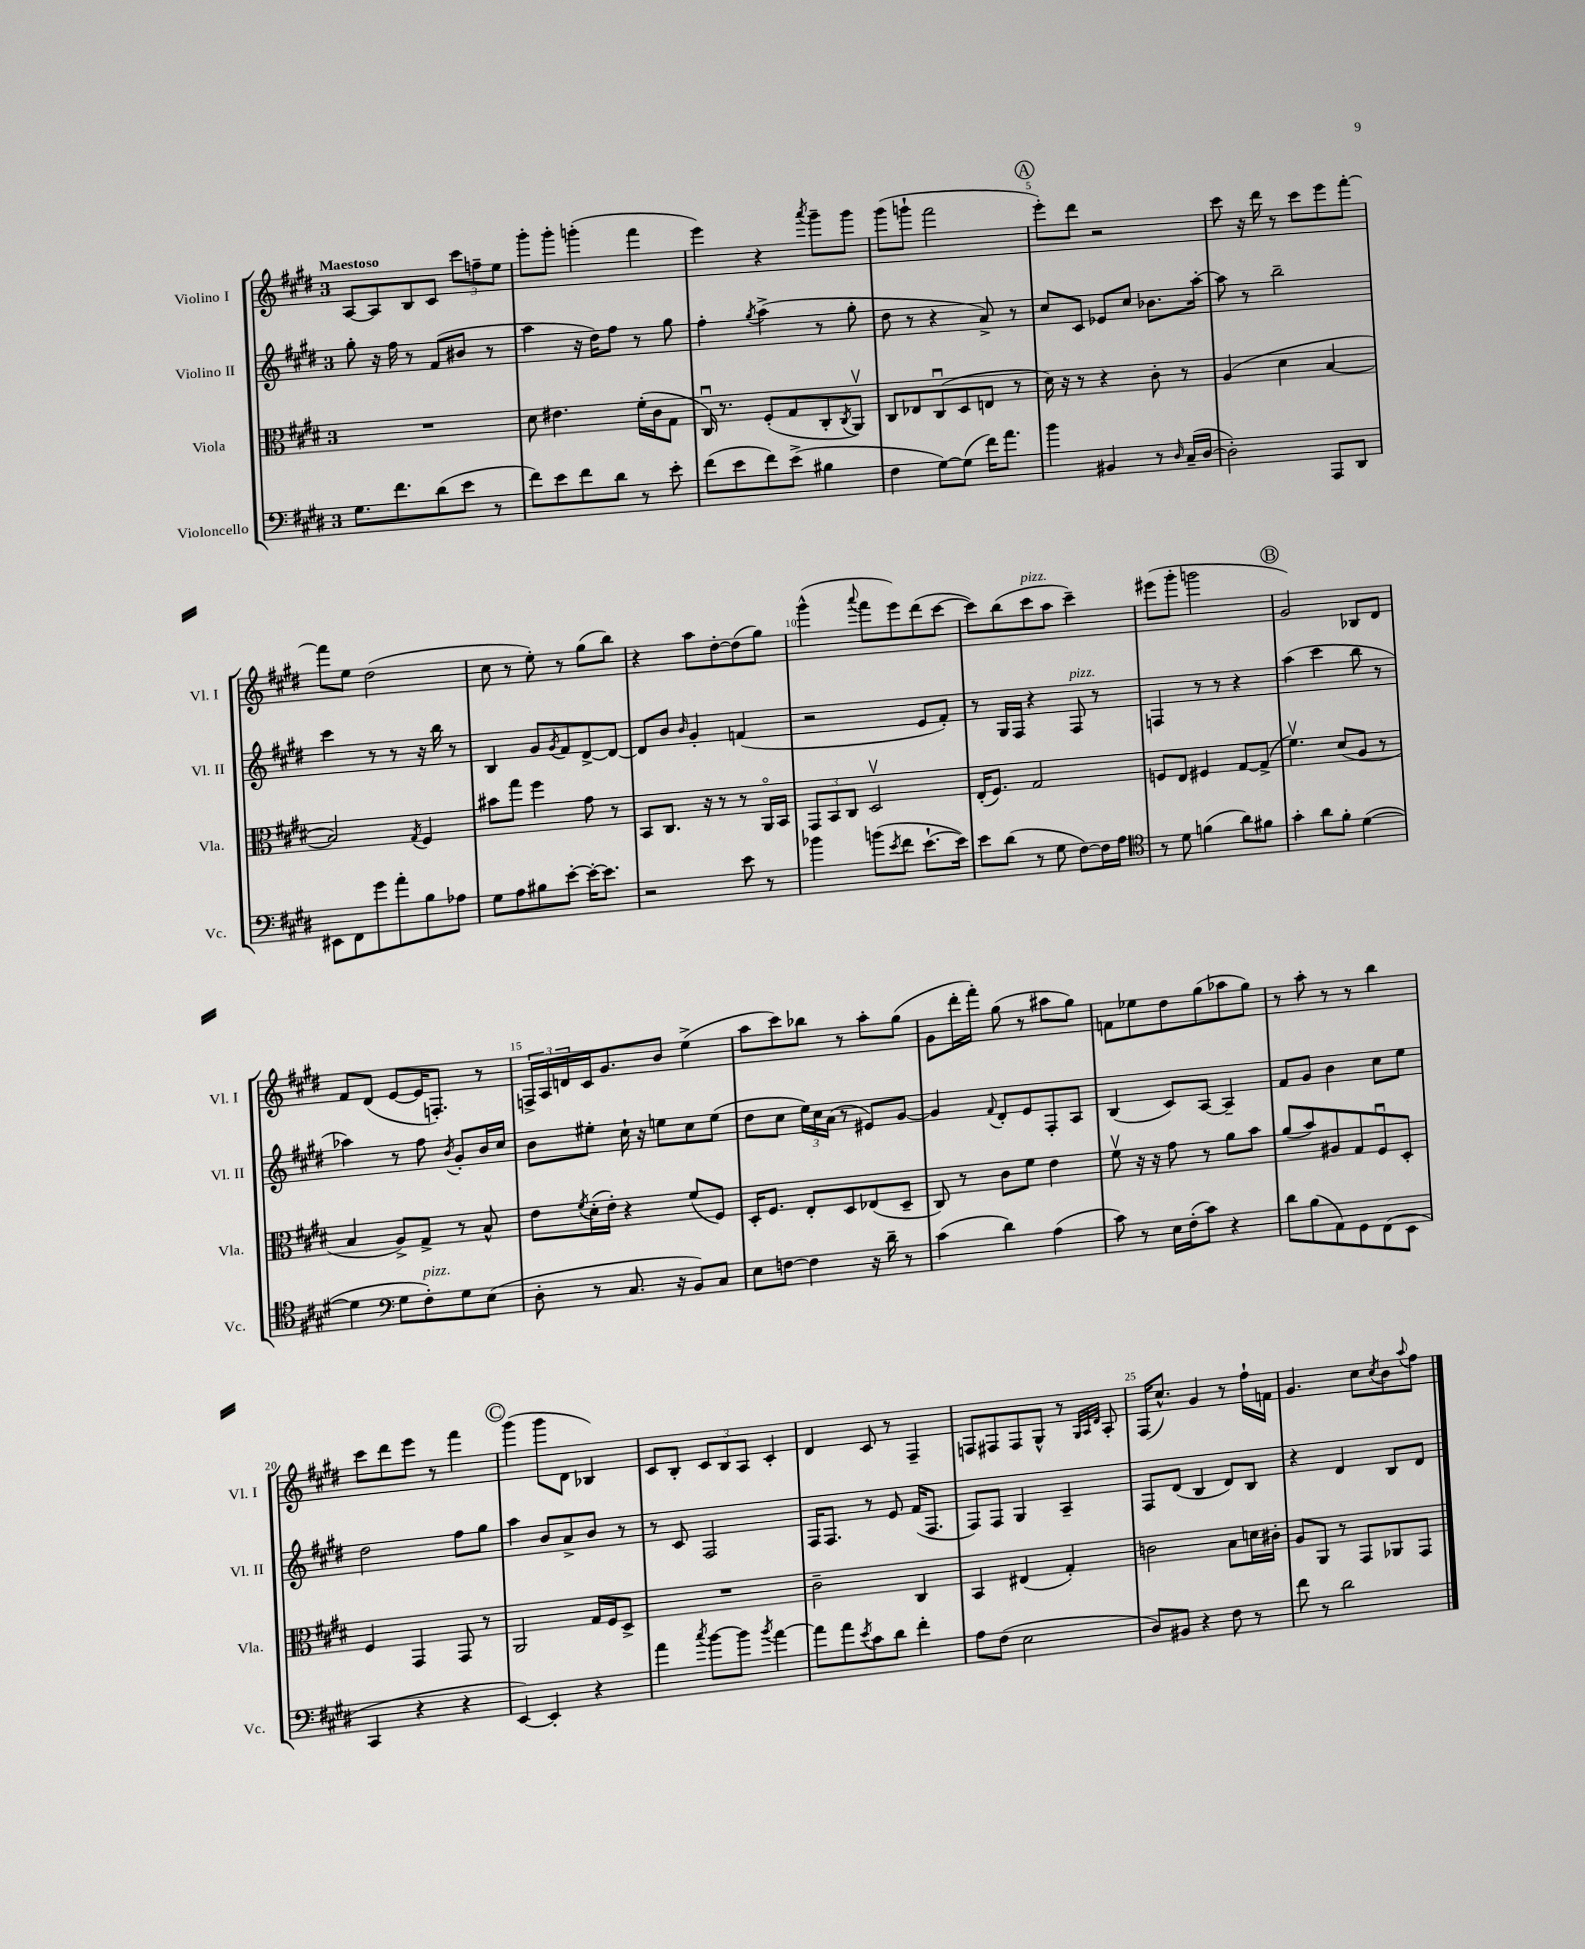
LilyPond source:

<<
\new StaffGroup <<
\new Staff = "s0" \with { instrumentName = "Violino I" shortInstrumentName = "Vl. I" } {
    \clef treble \key e \major \once \override Staff.TimeSignature.style = #'single-digit \time 3/4 \tempo "Maestoso"
    a8~ a8 b8 cis'8 \tuplet 3/2 { cis'''8 f''8-- e''8 } |
    gis'''8-. gis'''8-. g'''4-.( fis'''4 |
    e'''4) r4 \acciaccatura { a'''8 } gis'''8-- gis'''8 |
    gis'''8( g'''8-! fis'''2 |
    \mark \markup { \circle "A" } e'''8-.) dis'''8 r2 |
    cis'''8 r16 dis'''16 r8 cis'''8 e'''8 fis'''8~-. |
    fis'''8 e''8 dis''2( |
    cis''8 r8 e''8-.) r8 gis''8( b''8) |
    r4 a''8 dis''8~-. dis''8( gis''8) |
    gis'''4-^( \appoggiatura { a'''8 } fis'''8 e'''8) dis'''8( cis'''8~ |
    cis'''8) b''8( cis'''8^\markup { \italic "pizz." } a''8 cis'''4--) |
    eis'''8( gis'''8-. g'''2 |
    \mark \markup { \circle "B" } gis'2) bes8 dis'8 |
    fis'8 dis'8( e'8~ e'16 f8.-.) r8 |
    \tuplet 3/2 { f16-> a16 d'16 } cis'16 gis'8. b'8 e''4->( |
    a''8 cis'''8) bes''8 r8 a''8-. gis''8( |
    gis'8 dis'''16-. fis'''16-.) gis''8( r8 ais''8 gis''8) |
    f'8 ees''8 dis''8 gis''8( aes''8 gis''8) |
    r8 a''8-. r8 r8 b''4 |
    cis'''8 dis'''8 e'''8 r8 fis'''4 |
    \mark \markup { \circle "C" } gis'''4( gis'''8 dis'8 bes4) |
    cis'8 b8-. \tuplet 3/2 { cis'8 b8 a8 } cis'4-. |
    dis'4 cis'8 r8 fis4-- |
    f8 fis8 fis8 gis8-^ r8 \grace { gis32 a32 dis'32 } a8-. |
    fis16( cis''8.-^) gis'4 r8 fis''16-! f'16 |
    gis'4. cis''8 \acciaccatura { cis''8 } b'8 \appoggiatura { a''8 } fis''8 \bar "|." |
}
\new Staff = "s1" \with { instrumentName = "Violino II" shortInstrumentName = "Vl. II" } {
    \clef treble \key e \major \once \override Staff.TimeSignature.style = #'single-digit \time 3/4
    gis''8-. r16 fis''16 r8 fis'8( bis'8 r8 |
    a''4 r16 dis''16) fis''8 r8 gis''8 |
    fis''4-. \acciaccatura { gis''8 } a''4->( r8 gis''8-. |
    dis''8 r8 r4 a'8->) r8 |
    \mark \markup { \circle "A" } cis''8 cis'8 ees'8 cis''8 bes'8. a''16~-. |
    a''8 r8 b''2-- |
    cis'''4 r8 r8 r16 b''16 r8 |
    b4 gis'8 \acciaccatura { gis'8 } fis'8 dis'8~-> dis'8~ |
    dis'8 b'8 \grace { b'16 } gis'4-. f'4( |
    r2 e'8 fis'8-.) |
    r8 gis16 fis16 r4 fis8^\markup { \italic "pizz." } r8 |
    f4 r8 r8 r4 |
    \mark \markup { \circle "B" } a''4( cis'''4 b''8 r8 |
    aes''4) r8 fis''8 \acciaccatura { b'8 } gis'8-. b'16 cis''16 |
    b'8 eis''8-. cis''16-! r16 e''8 cis''8 e''8( |
    dis''8 cis''8 \tuplet 3/2 { e''16) cis''16 a'16( } r8 eis'8) gis'8~ |
    gis'4 \appoggiatura { fis'8 } dis'8-. e'8 fis8-. a8 |
    b4( cis'8) a8~ a4-- |
    fis'8 gis'8 b'4 cis''8 e''8 |
    dis''2 fis''8 gis''8 |
    \mark \markup { \circle "C" } a''4 b'8 a'8-> b'8 r8 |
    r8 cis'8 fis2 |
    fis16 fis8. r8 e'8 fis'16( fis8. |
    fis8) fis8 gis4 a4-- |
    fis8 dis'8( b4 dis'8) b8 |
    r4 dis'4 b8 dis'8 \bar "|." |
}
\new Staff = "s2" \with { instrumentName = "Viola" shortInstrumentName = "Vla." } {
    \clef alto \key e \major \once \override Staff.TimeSignature.style = #'single-digit \time 3/4
    R2. |
    dis'8 eis'4. fis'16-.( cis'16 gis8 |
    cis16\downbow) r8. fis8-.( gis8 cis8-. \acciaccatura { cis8 } a,8\upbow) |
    cis8 ees8 cis8\downbow( dis8 e8 r8 |
    \mark \markup { \circle "A" } dis'16) r16 r8 r4 cis'8-. r8 |
    a4( dis'4 b4~ |
    b2) \acciaccatura { gis8 } fis4 |
    bis'8 gis''8 fis''4 gis'8 r8 |
    b,8 cis8. r16 r8 r8 a,16\flageolet b,16 |
    \tuplet 3/2 { gis,8 b,8 cis8 } dis2\upbow |
    e16-.( fis8.) gis2 |
    f8 e8 fis4 gis8~ gis8->( |
    \mark \markup { \circle "B" } fis'4.\upbow) dis'8( a8 r8 |
    b4 a8->) gis8-> r8 b8-^ |
    e'8 \acciaccatura { fis'8 } dis'16-.( e'16-.) r4 fis'8( fis8) |
    dis16-. fis8. e8-. dis8 ees8( dis8-- |
    cis8) r8 cis'8 fis'8 e'4 |
    fis'8\upbow r16 r16 gis'8 r8 a'8 b'8 |
    a'8( b'8) ais8 gis8 fis8\downbow dis8-. |
    fis4 gis,4 gis,8 r8 |
    \mark \markup { \circle "C" } a,2 gis16 fis16 dis8-> |
    R2. |
    cis'2-- cis4 |
    b,4 eis4( gis4-.) |
    c'2 b8 d'16 cis'16-. |
    a8 a,8 r8 gis,8 aes,8 gis,8 \bar "|." |
}
\new Staff = "s3" \with { instrumentName = "Violoncello" shortInstrumentName = "Vc." } {
    \clef bass \key e \major \once \override Staff.TimeSignature.style = #'single-digit \time 3/4
    gis8. fis'8. dis'8( e'8 r8 |
    fis'8) e'8 fis'8 dis'8 r8 e'8-. |
    fis'8( e'8 fis'8) e'8->( bis4 |
    fis4 gis8~) gis8( fis'16) a'8. |
    \mark \markup { \circle "A" } b'4 bis,4 r8 \grace { dis16 } cis16--( dis16~ |
    dis2-.) a,,8 dis,8 |
    eis,8 fis,8 gis'8 a'8-. b8 aes8 |
    gis8 a8 bis8 e'8~-. e'16~-. e'8. |
    r2 e'8 r8 |
    bes'4 b'8( \acciaccatura { e'8 } fis'8 e'8.~-! e'16) |
    e'8 dis'8( r8 gis8 fis8~) fis16 a16 |
    \clef tenor r8 dis'8 f'4( a'8) fis'8 |
    \mark \markup { \circle "B" } gis'4-. a'8 fis'8-. dis'4~( |
    dis'4 \clef bass gis8 fis8-.^\markup { \italic "pizz." }) gis8 e8( |
    dis8-. r8 cis8. r16 b,8) cis8 |
    e8 f8~ f4 r16 dis'16-- r8 |
    cis'4( dis'4) a4( |
    cis'8) r8 e16 fis16-.( cis'8) r4 |
    dis'8 b8( a,8) gis,8 fis,8( e,8 |
    cis,4 r4 r4 |
    \mark \markup { \circle "C" } e,4~) e,4-. r4 |
    a'4 \acciaccatura { cis''8 } b'8~ b'8 \acciaccatura { b'8 } a'4~ |
    a'8 a'8 \acciaccatura { e'8 } cis'8 dis'8 fis'4-. |
    a8 fis8( e2 |
    dis8) bis,8 r4 fis8 r8 |
    fis'8 r8 dis'2 \bar "|." |
}
>>
>>
\layout { \context { \Score \override BarNumber.break-visibility = ##(#f #t #t) barNumberVisibility = #(every-nth-bar-number-visible 5) } }
